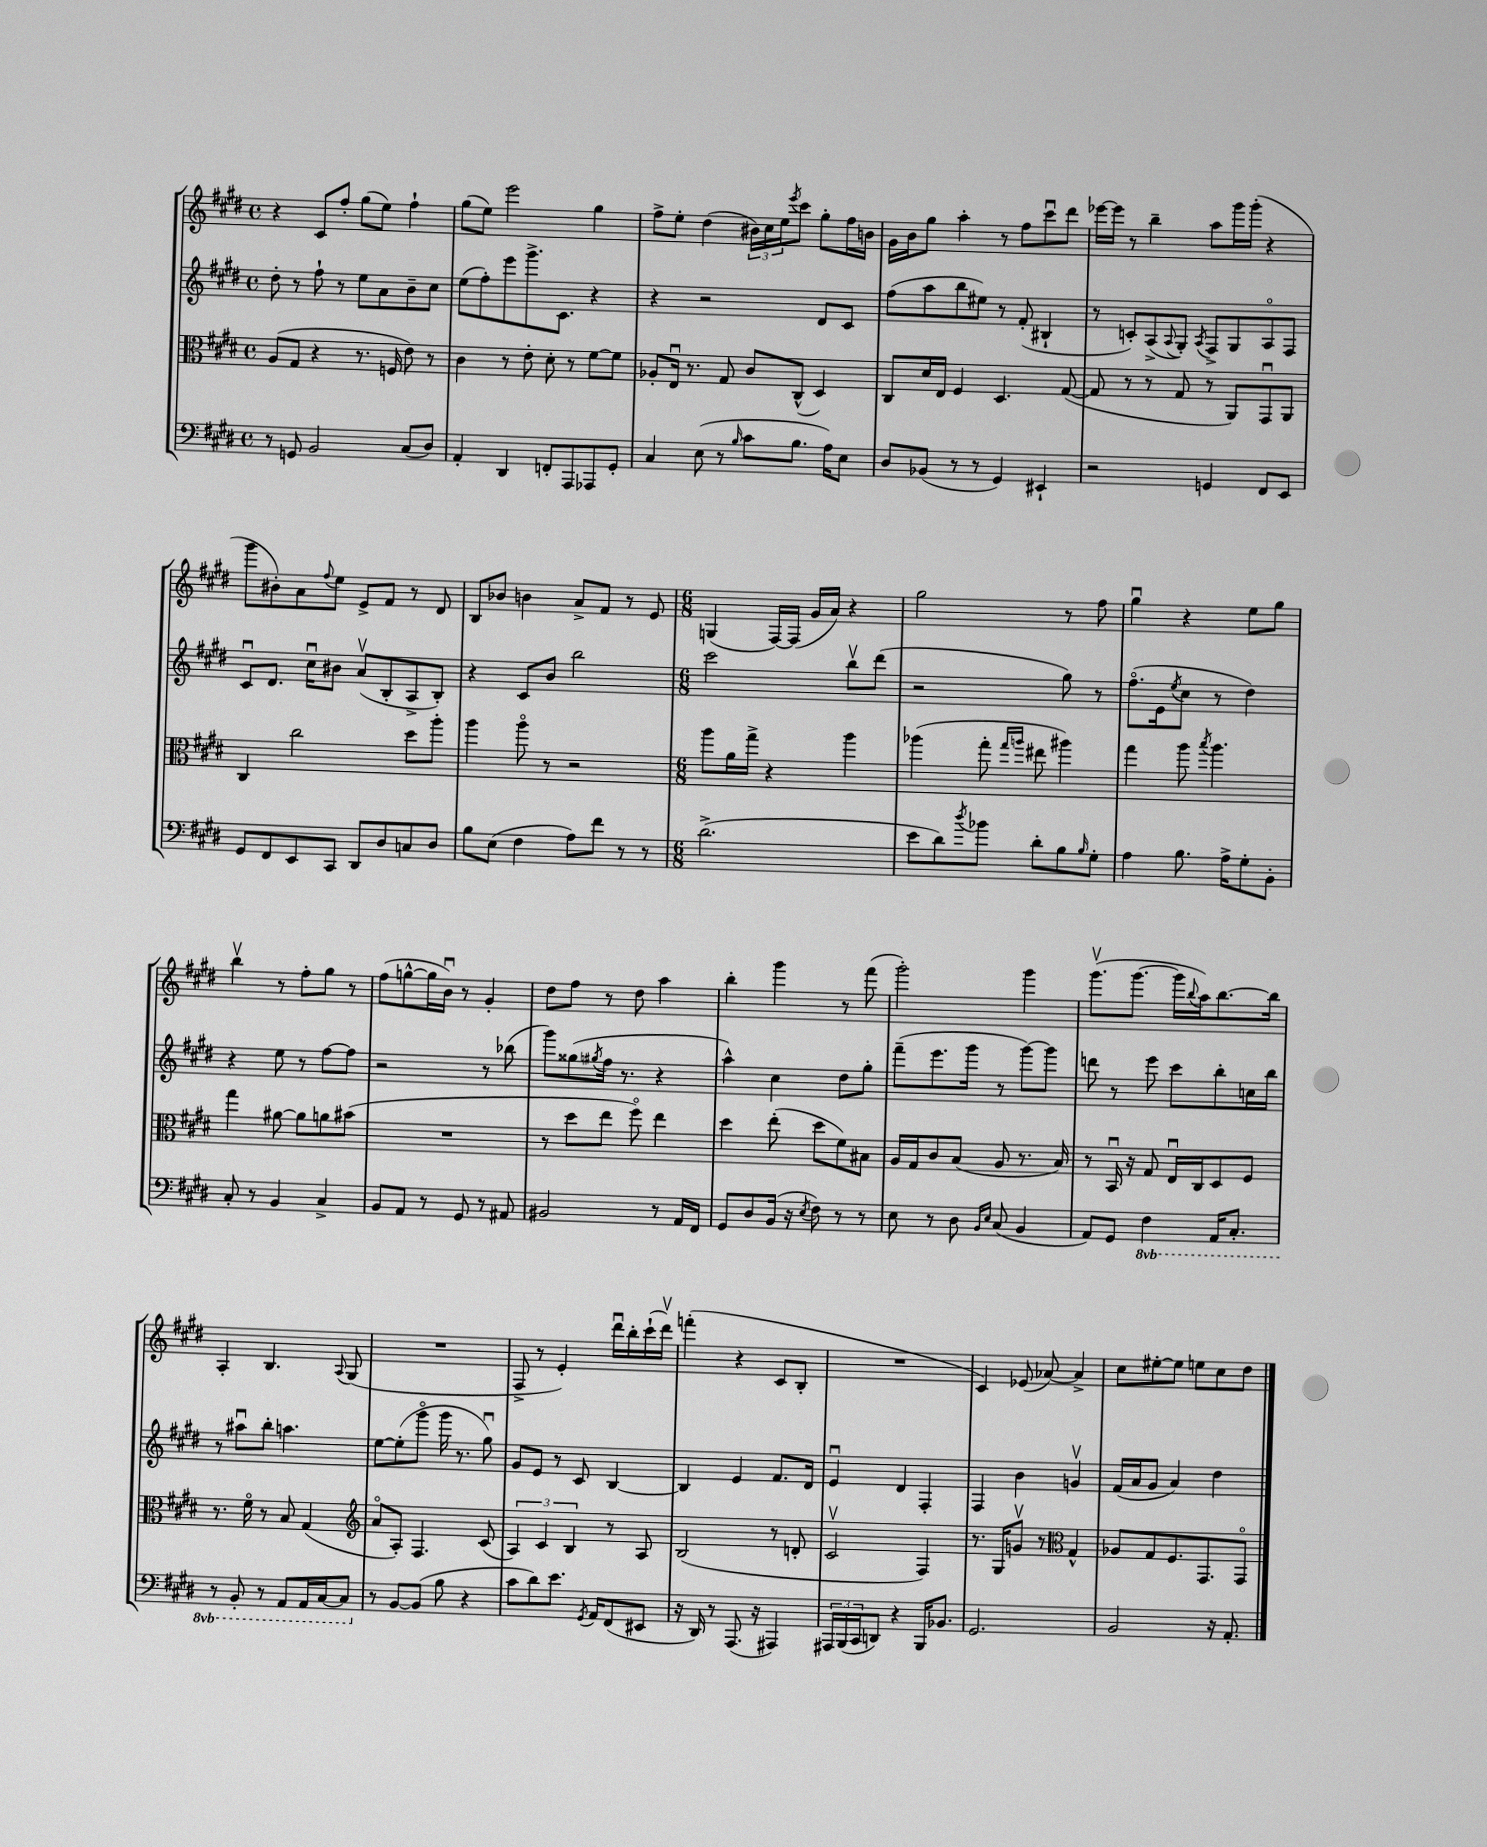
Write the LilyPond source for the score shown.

<<
\new StaffGroup <<
\new Staff = "s0" {
    \clef treble \key e \major \defaultTimeSignature \time 4/4
    r4 cis'8 fis''8-. gis''8( e''8) fis''4-! |
    gis''8( e''8) e'''2 gis''4 |
    fis''8-> e''8-. dis''4( \tuplet 3/2 { bis'16) cis''16 e''16 } \acciaccatura { e'''8 } cis'''8 gis''8-. fis''16 b'16 |
    gis'16 b'16 gis''8 a''4-. r8 fis''8 cis'''8\downbow dis'''8 |
    ees'''16~ ees'''16 r8 b''4-- a''8 gis'''16 gis'''16-.( r4 |
    gis'''8 bis'8-.) a'8 \appoggiatura { fis''8 } e''8 e'8-> fis'8 r8 dis'8 |
    b8 bes'8 b'4 a'8-> fis'8 r8 e'8 |
    \numericTimeSignature \time 6/8 g4( fis16~) fis16( gis'16 a'16) r4 |
    gis''2 r8 fis''8 |
    gis''4\downbow r4 e''8 gis''8 |
    b''4\upbow r8 fis''8-. gis''8 r8 |
    fis''8( g''8~-^ g''16 b'16\downbow) r8 gis'4-. |
    dis''8 fis''8 r8 dis''8 a''4 |
    b''4-. gis'''4 r8 fis'''8( |
    gis'''2-.) gis'''4 |
    gis'''8.\upbow( gis'''8.~ gis'''16 \appoggiatura { b''8 } a''16) b''8.~ b''16 |
    a4-. b4. \appoggiatura { a8 } gis8( |
    R2. |
    fis8-> r8 e'4-.) dis'''16\downbow b''16-. cis'''16-!( dis'''16\upbow) |
    f'''4-.( r4 cis'8 b8-. |
    R2. |
    cis'4) ees'8( aes'8~) aes'4-> |
    cis''8 eis''8~-. eis''8 e''8 cis''8 dis''8 \bar "|." |
}
\new Staff = "s1" {
    \clef treble \key e \major \defaultTimeSignature \time 4/4
    dis''8-. r8 fis''8-! r8 e''8 a'8 b'8-- cis''8 |
    e''8( fis''8-.) e'''8 gis'''8.-> cis'8. r4 |
    r4 r2 dis'8 cis'8 |
    fis''8( a''8 b''8 eis''8) r8 fis'8-.( bis4-! |
    r8 c'8-.) a8->( \appoggiatura { a8 } gis8-.) \acciaccatura { a8 } fis8-> gis8 a8\flageolet fis8 |
    cis'8\downbow dis'8. cis''16\downbow bis'8 a'8\upbow( b8-. a8-> b8-.) |
    r4 cis'8 b'8 b''2 |
    \numericTimeSignature \time 6/8 cis'''2 b''8\upbow dis'''8( |
    r2 gis''8) r8 |
    fis''8.\flageolet( e'16 \acciaccatura { e''8 } cis''8 r8 dis''4) |
    r4 e''8 r8 fis''8~ fis''8 |
    r2 r8 bes''8( |
    gis'''8) gisis''8( \acciaccatura { gis''8 } fis''16 r8. r4 |
    a''4-^) cis''4 dis''8 gis''8-. |
    fis'''8--( e'''8. gis'''16 r8 gis'''8~) gis'''8 |
    d'''8 r8 e'''8 cis'''8 b''8-. c''16 b''16 |
    r8 ais''8\downbow b''8-. a''4. |
    e''8~ e''8-.( gis'''8\flageolet gis'''16 r8. gis''8\downbow) |
    gis'8 e'8 r8 cis'8 b4~ |
    b4 e'4 fis'8. dis'16 |
    e'4\downbow dis'4 fis4-. |
    fis4 b'4 g'4\upbow |
    fis'16( a'16 gis'8 a'4) dis''4 \bar "|." |
}
\new Staff = "s2" {
    \clef alto \key e \major \defaultTimeSignature \time 4/4
    a8( gis8 r4 r8. f16 e'8) r8 |
    cis'4 r8 e'8-. dis'8-. r8 fis'8~ fis'8 |
    aes8-. e16\downbow r8. gis8 cis'8 cis8-^( dis4) |
    cis8 dis'16 e16 fis4 dis4. gis8~( |
    gis8 r8 r8 gis8 r8 a,8) gis,8\downbow a,8 |
    cis4 cis''2 dis''8 a''8-. |
    a''4 a''8\flageolet r8 r2 |
    \numericTimeSignature \time 6/8 a''8 a'16 gis''16-> r4 a''4 |
    aes''4( gis''8-. \grace { gis''16 a''16 } eis''8 ais''4) |
    gis''4 a''8 \acciaccatura { b''8 } a''4. |
    gis''4 ais'8~ ais'8 a'8 bis'8( |
    R2. |
    r8 dis''8 e''8 fis''8\flageolet) e''4 |
    dis''4 e''8-.( dis''8 fis'8) bis8 |
    a16 gis16 cis'8 b8( a8 r8. b16) |
    r8 b,16\downbow r16 gis8 e16\downbow cis16 dis8 fis8 |
    r8. fis'16\flageolet r8 b8 gis4( |
    \clef treble a'8\flageolet a8-.) fis4. cis'8( |
    \tuplet 3/2 { a4) cis'4 b4 } r8 a8 |
    b2( r8 d'8-. |
    cis'2\upbow fis4) |
    r8. gis16 g'8\upbow r8 \clef alto gis4-^ |
    aes8 gis8 fis8. gis,8. gis,8\flageolet \bar "|." |
}
\new Staff = "s3" {
    \clef bass \key e \major \defaultTimeSignature \time 4/4 \set Staff.ottavationMarkups = #ottavation-simple-ordinals
    r8 g,8 b,2 cis8( dis8) |
    a,4-. dis,4 f,8-. a,,8 aes,,8 gis,8-. |
    cis4 e8( r8 \grace { b16 } cis'8 b8. a16) e8 |
    dis8 bes,8( r8 r8 gis,4) eis,4-! |
    r2 g,4 fis,8 e,8 |
    gis,8 fis,8 e,8 cis,8 dis,8 dis8 c8 dis8 |
    b8 e8( fis4 a8) fis'8 r8 r8 |
    \numericTimeSignature \time 6/8 dis'2.->( |
    e'8 dis'8) \acciaccatura { dis''8 } bes'8 dis'8-. b8 \grace { b16 } gis8-. |
    a4 b8. a16-> gis8-. b,8-. |
    cis8-. r8 b,4 cis4-> |
    b,8 a,8 r8 gis,8 r8 ais,8 |
    bis,2 r8 a,16 fis,16 |
    gis,8 dis8 b,16( r16 \acciaccatura { e8 } fis8) r8 r8 |
    e8 r8 dis8 \grace { b,16 e16 } cis8( b,4 |
    a,8) gis,8 \ottava #-1 fis,4 a,,16 cis,8.-. |
    r8 b,,8-. r8 a,,8 a,,16 cis,16~ cis,8 \ottava #0 |
    r8 b,8~ b,8( b8 r4 |
    cis'8 dis'8) e'8. \acciaccatura { gis,8 } a,16 fis,8( eis,8 |
    r16 dis,16) r8 a,,8.( r16 ais,,4) |
    \tuplet 3/2 { ais,,16 b,,16( cis,16 } d,8) r4 b,,16 bes,8. |
    gis,2. |
    b,2 r16 a,8.-. \bar "|." |
}
>>
>>
\layout { \context { \Score \remove "Bar_number_engraver" } }
